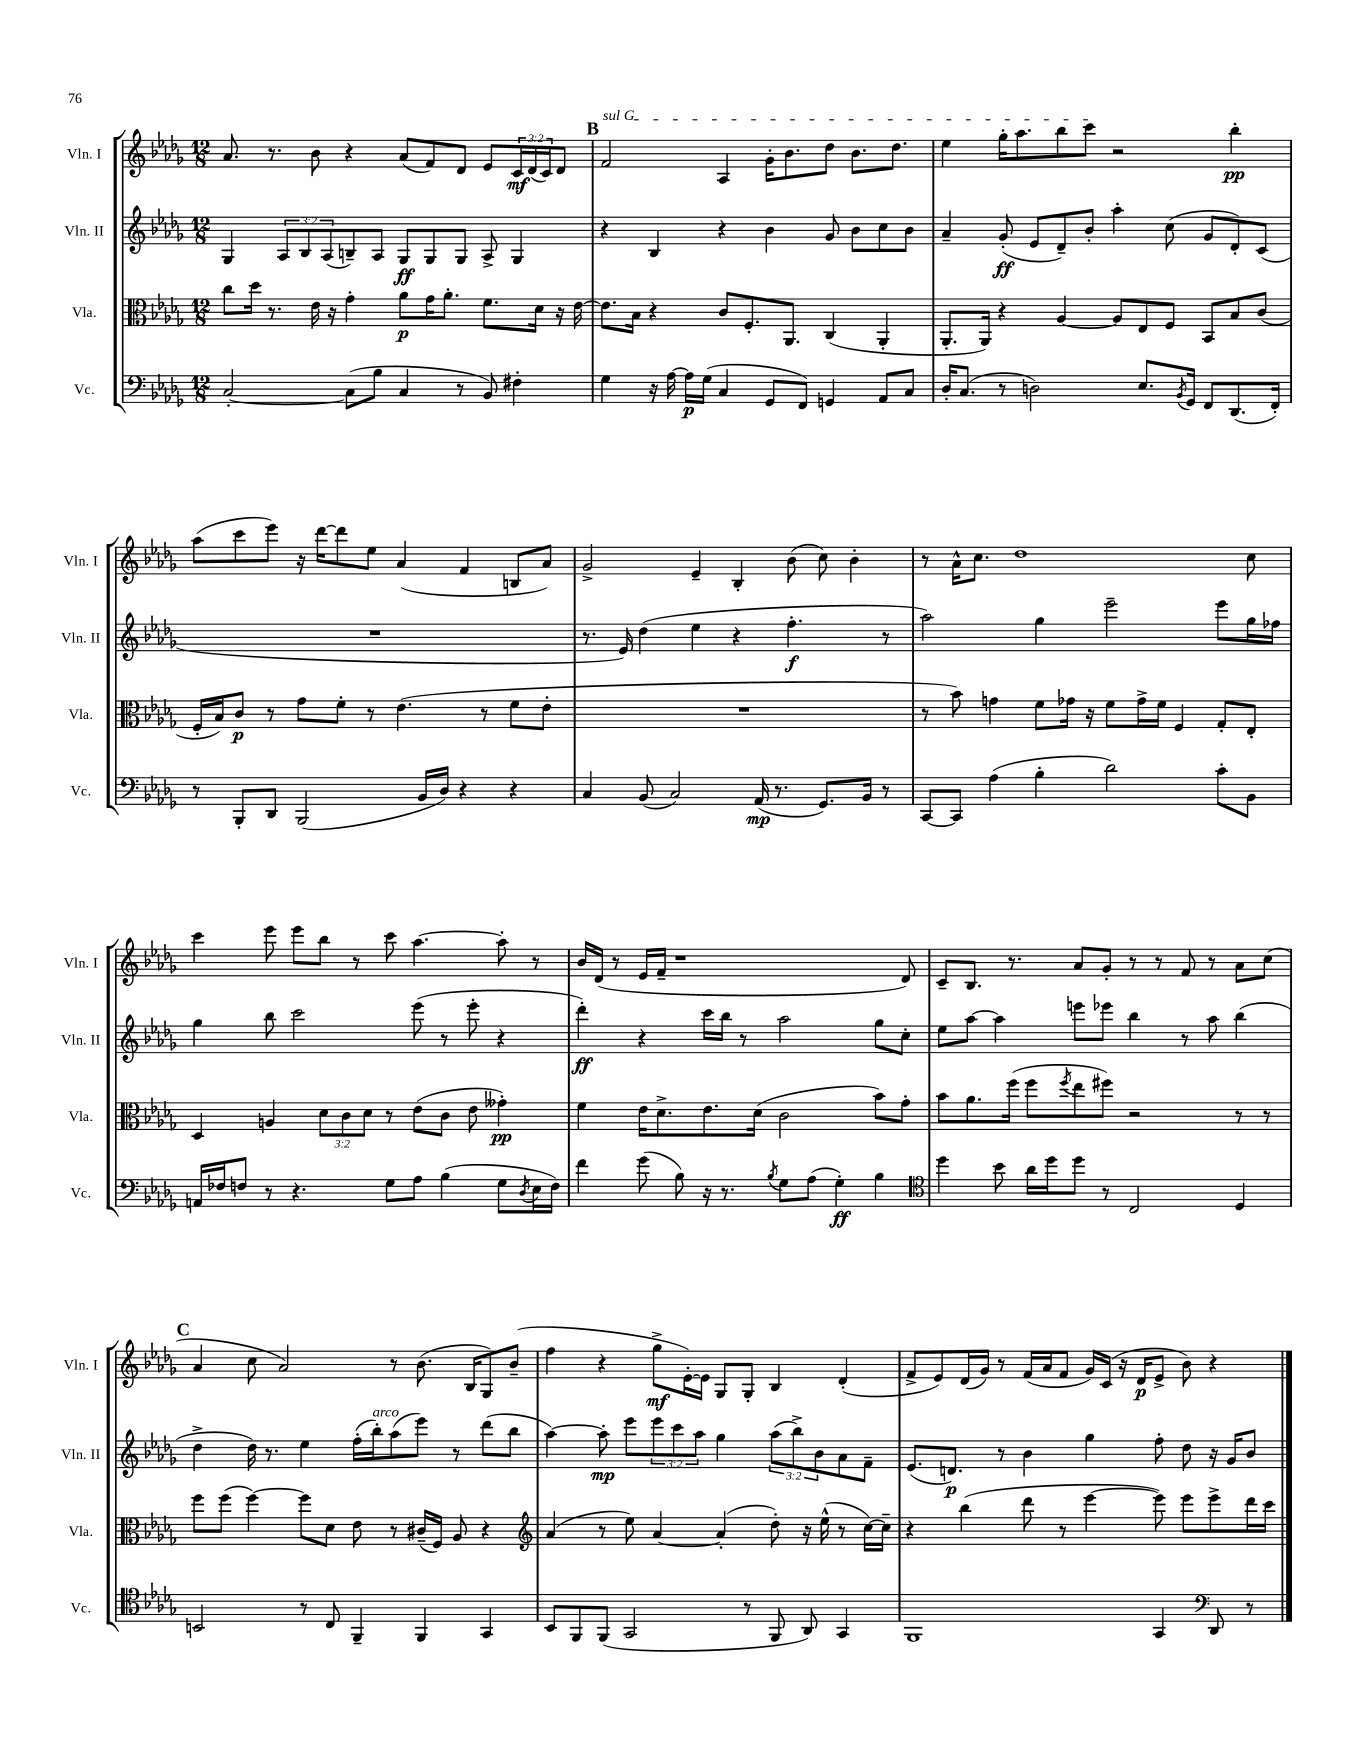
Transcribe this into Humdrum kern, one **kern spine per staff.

**kern	**dynam	**kern	**dynam	**kern	**dynam	**kern	**dynam
*part4	*part4	*part3	*part3	*part2	*part2	*part1	*part1
*staff4	*staff4	*staff3	*staff3	*staff2	*staff2	*staff1	*staff1
*I"Vc.	*	*I"Vla.	*	*I"Vln. II	*	*I"Vln. I	*
*I'Vc.	*	*I'Vla.	*	*I'Vln. II	*	*I'Vln. I	*
*clefF4	*	*clefC3	*	*clefG2	*	*clefG2	*
*k[b-e-a-d-g-]	*	*k[b-e-a-d-g-]	*	*k[b-e-a-d-g-]	*	*k[b-e-a-d-g-]	*
*M12/8	*	*M12/8	*	*M12/8	*	*M12/8	*
=12	=12	=12	=12	=12	=12	=12	=12
[2C'/	.	8cc\L	.	4G-/	.	8.a-/	.
.	.	16dd-\Jk	.	.	.	.	.
.	.	8.r	.	.	.	8.r	.
.	.	.	.	12A-/L	.	.	.
.	.	.	.	12B-/	.	.	.
.	.	16e-\	.	.	.	8b-\	.
.	.	.	.	(12A-/	.	.	.
.	.	16r	.	.	.	.	.
(8C\L]	.	4g-'\	.	8Bn~/)	.	4r	.
8B-\J	.	.	.	8A-/J	.	.	.
4C/	.	8a-\L	p	8G-/L	ff	(8a-/L	.
.	.	16g-\K	.	8G-/	.	8f/)	.
.	.	8.a-'\J	.	.	.	.	.
8r	.	.	.	8G-/J	.	8d-/J	.
8BB-/)	.	8.f\L	.	8A-^/	.	8e-/L	.
4F#X'\	.	.	.	4G-/	.	24c/L	mf
.	.	.	.	.	.	(24d-/	.
.	.	16d-\Jk	.	.	.	.	.
.	.	.	.	.	.	24c/J)	.
.	.	16r	.	.	.	8d-/J	.
.	.	[16e-\	.	.	.	.	.
!!LO:REH:place=s1:t=B
=13	=13	=13	=13	=13	=13	=13	=13
!	!	!	!	!	!	!LO:TX:a:i:t=sul G	!
4G-\	.	8.e-\L]	.	4r	.	2f/	.
.	.	16B-\Jk	.	.	.	.	.
16r	.	4r	.	4B-/	.	.	.
[16A-\	.	.	.	.	.	.	.
16A-\LL]	p	.	.	.	.	.	.
(16G-\JJ	.	.	.	.	.	.	.
4C/	.	8c/L	.	4r	.	4A-/	.
.	.	8.F'/	.	.	.	.	.
8GG-/L	.	.	.	4b-\	.	16g-'\KL	.
.	.	8.AA-/J	.	.	.	8.b-\	.
8FF/J)	.	.	.	.	.	.	.
4GGn/	.	(4C/	.	8g-/	.	8dd-\J	.
.	.	.	.	8b-\L	.	8.b-\L	.
8AA-/L	.	4AA-'/	.	8cc\	.	.	.
.	.	.	.	.	.	8.dd-\J	.
8C/J	.	.	.	8b-\J	.	.	.
=14	=14	=14	=14	=14	=14	=14	=14
16D-'/KL	.	8.AA-'/L	.	4a-~/	.	4ee-\	.
(8.C/J	.	.	.	.	.	.	.
.	.	16AA-/Jk)	.	.	.	.	.
8r	.	4r	.	(8g-'/	ff	16gg-'\KL	.
.	.	.	.	.	.	8.aa-\	.
2Dn\)	.	.	.	8e-/L	.	.	.
.	.	[4A-/	.	8d-~/)	.	8bb-\	.
.	.	.	.	8b-'/J	.	8ccc\J	.
.	.	8A-/L]	.	4aa-'\	.	2r	.
8.E-/L	.	8E-/	.	.	.	.	.
.	.	8F/J	.	(8cc\	.	.	.
8qBB-/	.	.	.	.	.	.	.
16GG-/Jk	.	.	.	.	.	.	.
8FF/L	.	8BB-/L	.	8g-/L	.	.	.
(8.DD-/	.	8B-/	.	8d-'/)	.	4bb-'\	pp
.	.	(8c/J	.	(8c/J	.	.	.
16FF'/Jk)	.	.	.	.	.	.	.
!!LO:LB:g=z
=15	=15	=15	=15	=15	=15	=15	=15
8r	.	16F'/LL	.	1.r	.	(8aa-\L	.
.	.	16B-/J)	.	.	.	.	.
8BBB-'/L	.	8c/J	p	.	.	8ccc\	.
8DD-/J	.	8r	.	.	.	8eee-\J)	.
(2BBB-/	.	8g-\L	.	.	.	16r	.
.	.	.	.	.	.	[16ddd-\KL	.
.	.	8f'\J	.	.	.	8ddd-\]	.
.	.	8r	.	.	.	8ee-\J	.
.	.	(4.e-\	.	.	.	(4a-/	.
16BB-/LL	.	.	.	.	.	.	.
16D-/JJ)	.	.	.	.	.	.	.
4r	.	.	.	.	.	4f/	.
.	.	8r	.	.	.	.	.
4r	.	8f\L	.	.	.	8Bn/L	.
.	.	8e-'\J	.	.	.	8a-/J)	.
=16	=16	=16	=16	=16	=16	=16	=16
4C/	.	1.r	.	8.r	.	2g-^/	.
.	.	.	.	16e-/)	.	.	.
(8BB-/	.	.	.	(4dd-\	.	.	.
2C/)	.	.	.	.	.	.	.
.	.	.	.	4ee-\	.	4e-~/	.
.	.	.	.	4r	.	4B-'/	.
(16AA-/	mp	.	.	.	.	.	.
8.r	.	.	.	.	.	.	.
.	.	.	.	4.ff'\	f	(8b-\	.
8.GG-/L)	.	.	.	.	.	8cc\)	.
.	.	.	.	.	.	4b-'\	.
16BB-/Jk	.	.	.	.	.	.	.
8r	.	.	.	8r	.	.	.
=17	=17	=17	=17	=17	=17	=17	=17
[8CC/L	.	8r	.	2aa-\)	.	8r	.
8CC/J]	.	8b-\)	.	.	.	16a-^^\KL	.
.	.	.	.	.	.	8.cc\J	.
(4A-\	.	4gn\	.	.	.	.	.
.	.	.	.	.	.	1dd-	.
4B-'\	.	8f\L	.	4gg-\	.	.	.
.	.	16g-X\Jk	.	.	.	.	.
.	.	16r	.	.	.	.	.
2d-\)	.	8f\L	.	2eee-~\	.	.	.
.	.	16g-^\L	.	.	.	.	.
.	.	16f\JJ	.	.	.	.	.
.	.	4F/	.	.	.	.	.
8c'\L	.	8G-'/L	.	8eee-\L	.	.	.
8BB-\J	.	8E-'/J	.	16gg-\L	.	8cc\	.
.	.	.	.	16ff-X\JJ	.	.	.
!!LO:LB:g=z
=18	=18	=18	=18	=18	=18	=18	=18
16AAn/LL	.	4D-/	.	4gg-\	.	4ccc\	.
16F-X/J	.	.	.	.	.	.	.
8Fn/J	.	.	.	.	.	.	.
8r	.	4An/	.	8bb-\	.	8eee-\	.
4.r	.	.	.	2ccc\	.	8eee-\L	.
.	.	12d-\L	.	.	.	8bb-\J	.
.	.	12c\	.	.	.	.	.
.	.	.	.	.	.	8r	.
.	.	12d-\J	.	.	.	.	.
8G-\L	.	8r	.	.	.	8ccc\	.
8A-\J	.	(8e-\L	.	(8eee-\	.	[4.aa-\	.
(4B-\	.	8c\J	.	8r	.	.	.
.	.	8e-\	.	8eee-'\	.	.	.
8G-\L	.	4g--X'\)	pp	4r	.	8aa-'\]	.
8qD-/	.	.	.	.	.	.	.
16E-\L	.	.	.	.	.	8r	.
16F\JJ)	.	.	.	.	.	.	.
=19	=19	=19	=19	=19	=19	=19	=19
4f\	.	4f\	.	4ddd-'\)	ff	16b-/LL	.
.	.	.	.	.	.	(16d-/JJ	.
.	.	.	.	.	.	8r	.
(8g-\	.	16e-\KL	.	4r	.	16e-/LL	.
.	.	8.d-^\	.	.	.	16f~/JJ	.
8B-\)	.	.	.	.	.	1r	.
16r	.	8.e-\	.	16ccc\LL	.	.	.
8.r	.	.	.	16bb-\JJ	.	.	.
.	.	.	.	8r	.	.	.
.	.	(16d-\Jk	.	.	.	.	.
8qB-/	.	.	.	.	.	.	.
8G-\L	.	2c\	.	2aa-\	.	.	.
(8A-\J	.	.	.	.	.	.	.
4G-'\)	ff	.	.	.	.	.	.
4B-\	.	8b-\L)	.	8gg-\L	.	.	.
.	.	8g-'\J	.	8cc'\J	.	8d-/)	.
=20	=20	=20	=20	=20	=20	=20	=20
*clefC4	*	*	*	*	*	*	*
4dd-\	.	8b-\L	.	8ee-\L	.	8c~/L	.
.	.	8.a-\	.	[8aa-\J	.	8.B-/J	.
8b-\	.	.	.	4aa-\]	.	.	.
.	.	(16ff\Jk	.	.	.	8.r	.
16a-\LL	.	8ff\L	.	.	.	.	.
16dd-\J	.	.	.	.	.	.	.
.	.	8qff/	.	.	.	.	.
8dd-\J	.	8ee-\	.	8eeen\L	.	8a-/L	.
8r	.	8ff#X\J)	.	8eee-X\J	.	8g-'/J	.
2C/	.	2r	.	4bb-\	.	8r	.
.	.	.	.	.	.	8r	.
.	.	.	.	8r	.	8f/	.
.	.	.	.	8aa-\	.	8r	.
4D-/	.	8r	.	(4bb-\	.	8a-\L	.
.	.	8r	.	.	.	(8cc\J	.
!!LO:LB:g=z
!!LO:REH:place=s1:t=C
=21	=21	=21	=21	=21	=21	=21	=21
2BBn/	.	8ff\L	.	4dd-^\	.	4a-/	.
.	.	(8ff\J	.	.	.	.	.
.	.	[4ff\)	.	16dd-\)	.	8cc\	.
.	.	.	.	8.r	.	.	.
.	.	.	.	.	.	2a-/)	.
8r	.	8ff\L]	.	4ee-\	.	.	.
8C/	.	8d-\J	.	.	.	.	.
4FF~/	.	8e-\	.	(16ff'\LL	.	.	.
!	!	!	!	!LO:TX:a:i:t=arco	!	!	!
.	.	.	.	16bb-'\J)	.	.	.
.	.	8r	.	(8aa-\	.	8r	.
4FF/	.	(16c#X~/LL	.	8eee-\J)	.	(8.b-\	.
.	.	16F/JJ)	.	.	.	.	.
.	.	8A-/	.	8r	.	.	.
.	.	.	.	.	.	16B-/KL	.
4GG-/	.	4r	.	(8ddd-\L	.	8G-/)	.
.	.	.	.	8bb-\J	.	(8b-~/J	.
=22	=22	=22	=22	=22	=22	=22	=22
*	*	*clefG2	*	*	*	*	*
8BB-/L	.	(4a-/	.	[4aa-\)	.	4ff\	.
8FF/	.	.	.	.	.	.	.
(8FF/J	.	8r	.	8aa-'\]	mp	4r	.
2GG-/	.	8ee-\)	.	8eee-\L	.	.	.
.	.	[4a-/	.	12eee-\	.	8gg-^\L	mf
.	.	.	.	12ccc\	.	.	.
.	.	.	.	.	.	[16e-'\L)	.
.	.	.	.	12aa-\J	.	.	.
.	.	.	.	.	.	16e-\JJ]	.
.	.	(4a-'/]	.	4gg-\	.	8G-/L	.
8r	.	.	.	.	.	8G-'/J	.
8FF/	.	8dd-'\)	.	(12aa-\L	.	4B-/	.
.	.	.	.	12bb-^\)	.	.	.
8AA-/)	.	16r	.	.	.	.	.
.	.	.	.	12b-\	.	.	.
.	.	(16ee-^^\	.	.	.	.	.
4GG-/	.	8r	.	8a-\	.	(4d-'/	.
.	.	[16cc\LL)	.	8f~\J	.	.	.
.	.	16cc~\JJ]	.	.	.	.	.
=23	=23	=23	=23	=23	=23	=23	=23
1FF	.	4r	.	(8.e-/L	.	8f^/L	.
.	.	.	.	.	.	8e-/)	.
.	.	.	.	8.dn/J)	p	.	.
.	.	(4bb-\	.	.	.	(16d-/L	.
.	.	.	.	.	.	16g-/JJ)	.
.	.	.	.	8r	.	8r	.
.	.	8ddd-\	.	4b-\	.	(16f/LL	.
.	.	.	.	.	.	16a-/J	.
.	.	8r	.	.	.	8f/J	.
.	.	[4eee-\	.	4gg-\	.	16g-/LL)	.
.	.	.	.	.	.	(16c/JJ	.
.	.	.	.	.	.	16r	.
.	.	.	.	.	.	16d-/KL	p
4GG-/	.	8eee-\])	.	8ff'\	.	8e-^/J	.
.	.	8eee-\L	.	8dd-\	.	8b-\)	.
*clefF4	*	*	*	*	*	*	*
8DD-/	.	8eee-^\	.	16r	.	4r	.
.	.	.	.	16g-/KL	.	.	.
8r	.	16ddd-\L	.	8b-/J	.	.	.
.	.	16ccc\JJ	.	.	.	.	.
==	==	==	==	==	==	==	==
*-	*-	*-	*-	*-	*-	*-	*-
